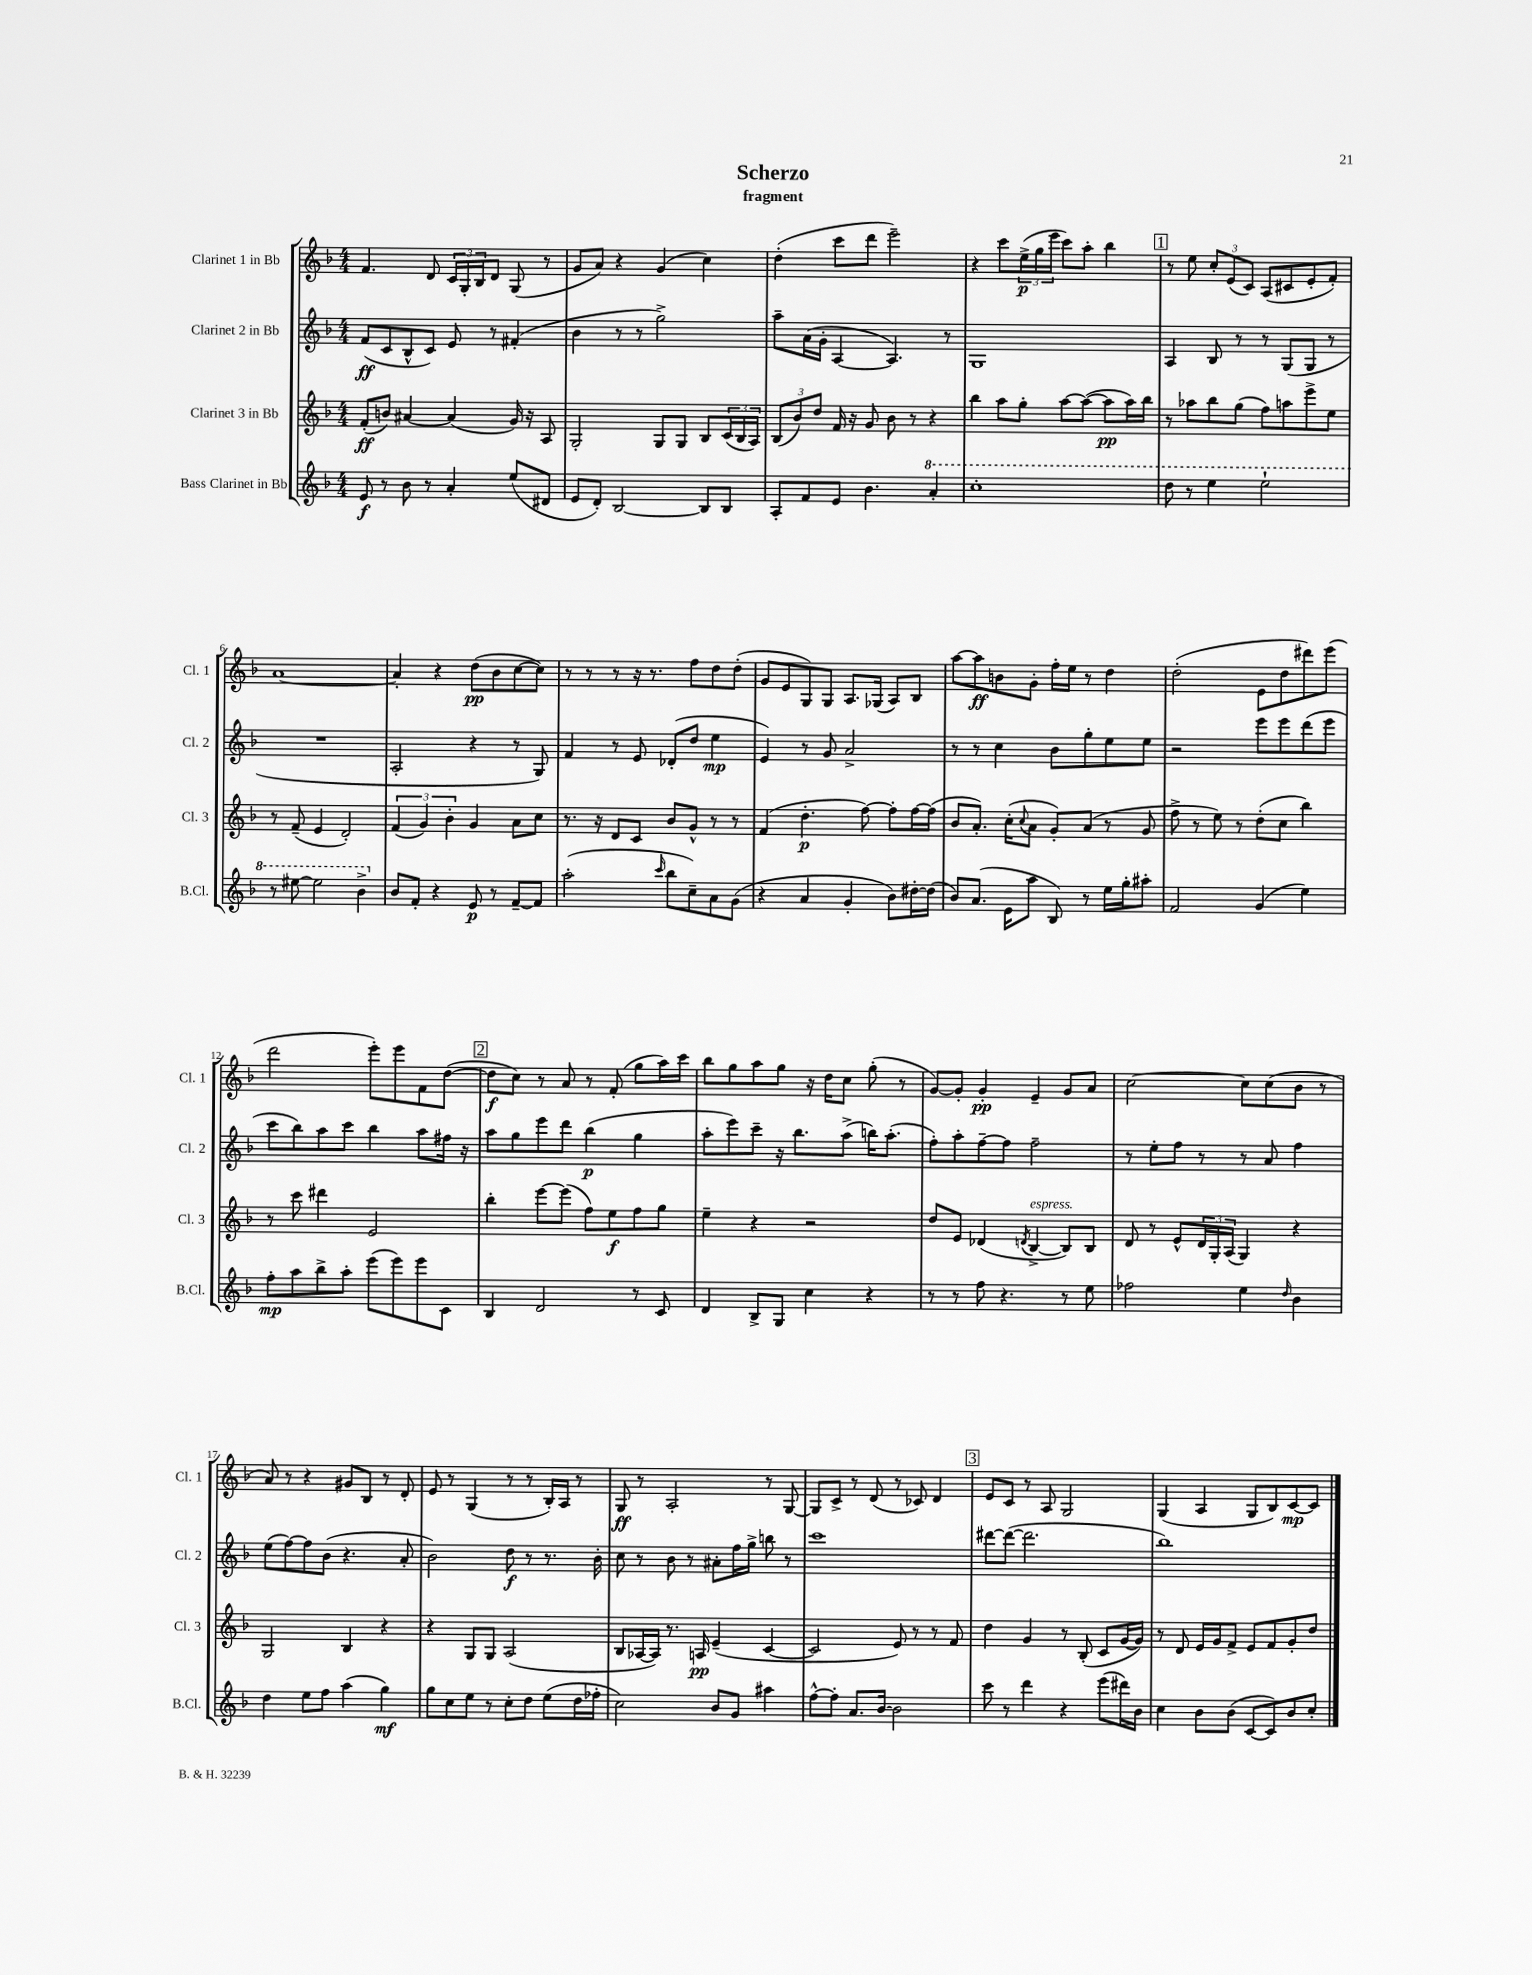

**kern	**kern	**kern	**kern
*staff4	*staff3	*staff2	*staff1
*clefG2	*clefG2	*clefG2	*clefG2
*k[b-]	*k[b-]	*k[b-]	*k[b-]
*M4/4	*M4/4	*M4/4	*M4/4
8e/	(8f'/L	(8f/L	4.f/
8r	8b/J)	8c/	.
8b-\	[4a#/	8B-^^/	.
8r	.	8c/J)	8d/
4a'/	(4a#/]	8e/	24c/LL
.	.	.	24G'/
.	.	.	24B-/J
.	.	8r	8d/J
(8ee/L	16g/)	(4f#'/	(8G/
.	16r	.	.
8d#/J	8A/	.	8r
=	=	=	=
8e/L	2G'/	4b-\	8g/L
8d'/J)	.	.	8a/J)
[2B-/	.	8r	4r
.	.	8r	.
.	8G/L	2gg^\)	(4g/
.	8G/J	.	.
8B-/]L	8B-/L	.	4cc\)
8B-/J	(24c/L	.	.
.	24B-/	.	.
.	24A/JJ)	.	.
=	=	=	=
8A'/L	(12B-/L	8aa~\L	(4dd'\
.	12b-/)	.	.
8f/	.	(16a\L	.
.	12dd/J	.	.
.	.	16g'\JJ	.
8e/J	16f/	[4A/	8ccc\L
.	16r	.	.
4.b-\	8g/	.	8ddd\J
.	8b-\	4.A/])	2eee~\)
.	8r	.	.
4aa'/	4r	.	.
.	.	8r	.
=	=	=	=
1ccc'	4bb-\	1G	4r
.	8aa\L	.	8ccc\L
.	8gg'\J	.	(24ee^\L
.	.	.	24gg\
.	.	.	24eee\JJ
.	[8aa\L	.	8ccc\L)
.	(8aa\_J	.	8aa'\J
.	8aa\]L	.	4bb-\
.	16aa\L)	.	.
.	16bb-\JJ	.	.
=	=	=	=
8ddd\	8r	4A/	8r
8r	8aa-\L	.	8ee\
4eee\	8bb-\	8B-/	12cc'/L
.	.	.	(12e/
.	(8gg\J	8r	.
.	.	.	12c/J)
2eee`\	8ff\L)	8r	(8A/L
.	8aa\	(8G/L	8c#/
.	8eee^\	8G/J	8e'/
.	8ee\J	8r	8f'/J)
=	=	=	=
8r	8r	1r	[1a
[8eee#\	(8f~/	.	.
2eee#\]	4e/	.	.
.	2d'/)	.	.
4bb-^\	.	.	.
=	=	=	=
8b-/L	(6f/	2A'/	4a'/]
8f'/J	.	.	.
.	6g/)	.	.
4r	.	.	4r
.	6b-'\	.	.
8e/	4g/	4r	(8dd\L
8r	.	.	8b-\
[8f~/L	8a\L	8r	[8cc\
8f/]J	8cc\J	8G/)	8cc\]J)
=	=	=	=
(2aa'\	8.r	4f/	8r
.	.	.	8r
.	16r	.	.
.	8d/L	8r	8r
.	8c/J	8e/	16r
.	.	.	8.r
16qqccc/	.	.	.
8bb-\L	8b-/L	(8d-'/L	.
8cc~\)	8g^^/J	8dd/J	8ff\L
8a\	8r	4ee\	8dd\
(8g\J	8r	.	(8dd'\J
=	=	=	=
4r	(4f/	4e/)	8g/L
.	.	.	8e/
4a/	4.dd'\	8r	8G/)
.	.	8g/	8G/J
4g'/	.	2a^/	8.A/L
.	[8ff\)	.	.
.	.	.	(16G-/Jk
8b-\L)	8ff'\]L	.	8A/L)
[16dd#'\L	[16ff\L	.	8B-/J
(16dd#\]JJ	(16ff\]JJ	.	.
=	=	=	=
8b-/L)	8b-/L	8r	[8aa\L
(8.a/J	8.a'/J)	8r	8aa\]
.	.	4cc\	8b\
16e\LK	(16cc'\LK	.	.
.	8qqcc/	.	.
8aa\J	8a\J	.	8g'\J
8B-/)	8g'/L)	8b-\L	16ff'\LL
.	.	.	16ee\JJ
8r	(8a/J	8gg'\	8r
16ee\LL	8r	8ee\	4dd\
16gg'\J	.	.	.
8aa#'\J	8g/	8ee\J	.
=	=	=	=
2f/	8ff^\	2r	(2dd'\
.	8r	.	.
.	8ee\)	.	.
.	8r	.	.
(4g/	(8dd'\L	8eee\L	8e\L
.	8cc\J	8eee\	8dd\
4ee\)	4bb-\)	(8ddd\	8ddd#\)
.	.	8eee\J	(8eee\J
=	=	=	=
8ff'\L	8r	8ccc\L	2ddd\
8aa\	8ccc\	8bb-\)	.
8bb-^\	4ddd#\	8aa\	.
8aa'\J	.	8ccc\J	.
(8eee\L	2e/	4bb-\	8eee'\L)
8eee\)	.	.	8eee\
8eee\	.	8aa\L	8f\
8c\J	.	16ff#\Jk	([8dd\J
.	.	16r	.
=	=	=	=
4B-/	4bb-'\	8aa\L	8dd\]L
.	.	8gg\	8cc\J)
2d/	[8eee\L	8eee\	8r
.	(8eee\]J	8ddd\J	8a/
.	8ff\L)	(4bb-\	8r
.	8ee\	.	(8f'/
8r	8ff\	4gg\	8gg\L
8c/	8gg\J	.	16aa\L)
.	.	.	16ccc\JJ
=	=	=	=
4d/	4ee~\	8aa'\L	8bb-\L
.	.	8eee\)	8gg\
8B-^/L	4r	8ccc~\J	8aa\
8G/J	.	16r	8gg\J
.	.	8.bb-\L	.
4cc\	2r	.	16r
.	.	.	16dd\LK
.	.	(8aa^\J	8cc\J
4r	.	16bb\LK)	(8gg'\
.	.	(8.aa'\J	.
.	.	.	8r
=	=	=	=
8r	8dd/L	8ff'\L)	[8g/L)
8r	8e/J	8aa'\	8g'/]J
8ff\	(4d-/	[8ff~\	4g'/
4.r	.	8ff\]J	.
.	8qd/	.	.
.	[4B-^/	2ff~\	4e~/
8r	8B-/]L)	.	8g/L
8ee\	8B-/J	.	8a/J
=	=	=	=
2ff-\	8d/	8r	[2cc\
.	8r	8ee'\L	.
.	8e^^/L	8ff\J	.
.	24d/L	8r	.
.	24G'/	.	.
.	(24A/JJ	.	.
4ee\	4G/)	8r	8cc\]L
.	.	8a/	(8cc\
16qqdd/	.	.	.
4b-\	4r	4ff\	8b-\J
.	.	.	8r
=	=	=	=
4dd\	2G/	(8ee\L	8a/)
.	.	[8ff\)	8r
8ee\L	.	8ff\]	4r
8ff\J	.	(8b-\J	.
(4aa\	4B-/	4.r	8g#/L
.	.	.	8B-/J
4gg\)	4r	.	8r
.	.	8a'/	8d'/
=	=	=	=
8gg\L	4r	2b-\)	8e/
8cc\	.	.	8r
8ee\J	8G/L	.	(4G/
8r	8G/J	.	.
8cc'\L	(2A/	8dd\	8r
8dd\J	.	8r	8r
(8ee\L	.	8.r	16B-'/LL)
.	.	.	16A/JJ
16dd\L	.	.	8r
16ff-'\JJ	.	16b-'\	.
=	=	=	=
2cc\)	8B-/L	8cc\	8G/
.	[16A-/L	8r	8r
.	16A-/]JJ)	.	.
.	8.r	8b-\	2A'/
.	.	8r	.
.	16A/	.	.
8b-/L	(4e~/	8a#'\L	.
8g/J	.	16ff\L	.
.	.	16gg^\JJ	.
4aa#\	[4c/	8bb\	8r
.	.	8r	[8G/
=	=	=	=
[8ff^^\L	2c/]	1ccc	8G/]L
8ff'\]J	.	.	8c^/J
8.a/L	.	.	8r
.	.	.	(8d/
[16b-/Jk	.	.	.
2b-\]	8e/)	.	8r
.	8r	.	8c-/)
.	8r	.	4d/
.	8f/	.	.
=	=	=	=
8ccc\	4dd\	[8ddd#\L	8e/L
8r	.	(8ddd#\_J	8c/J
4ddd\	4g/	2.ddd#\]	8r
.	.	.	8A/
4r	8r	.	2G/
.	(8B-'/	.	.
(8eee\L	8c/L	.	.
16ddd#\L)	[16g/L	.	.
16b-\JJ	16g/]JJ)	.	.
=	=	=	=
4cc\	8r	1bb-)	(4G/
.	8d/	.	.
8b-\L	16e/LL	.	4A/
.	16g/J	.	.
(8b-\J	8f^/J	.	.
[8c/L	8e/L	.	8G/L
8c/])	8f/	.	8B-/)
8b-/	8g'/	.	[8c/
8cc'/J	8dd/J	.	8c/]J
==	==	==	==
*-	*-	*-	*-
